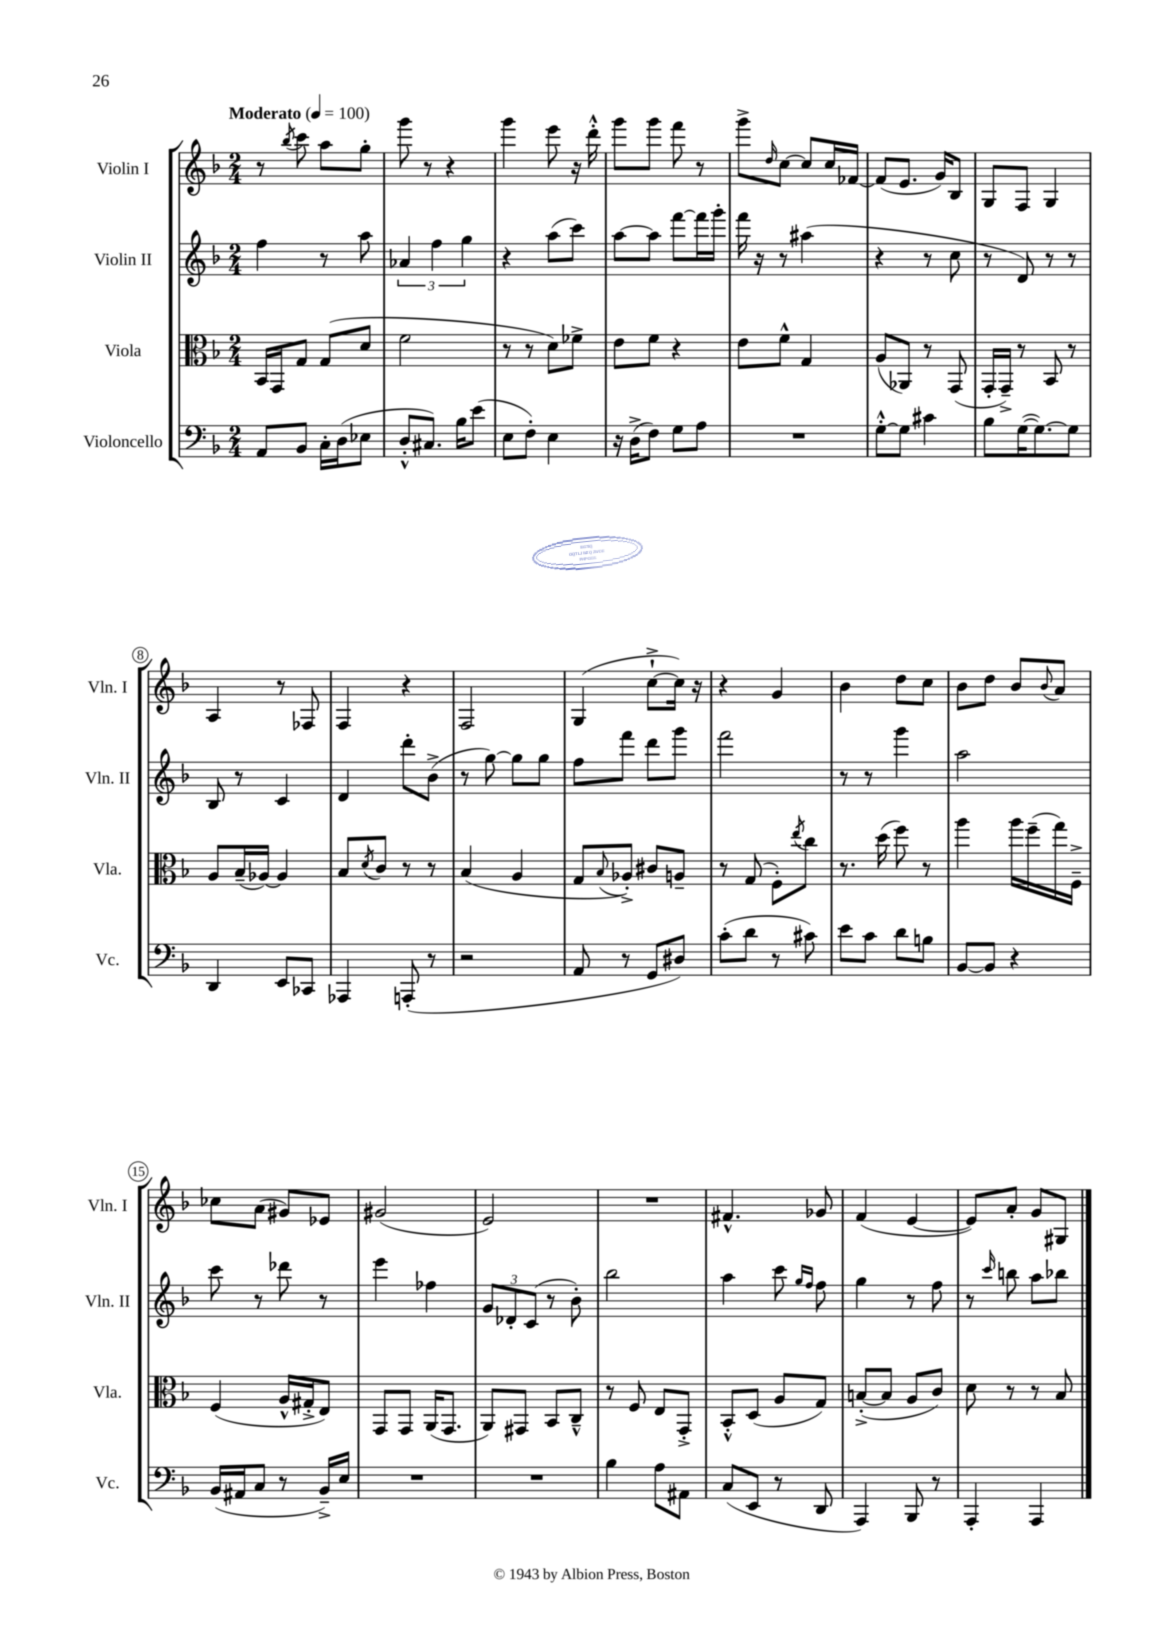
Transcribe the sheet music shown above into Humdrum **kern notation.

**kern	**kern	**kern	**kern
*staff4	*staff3	*staff2	*staff1
*clefF4	*clefC3	*clefG2	*clefG2
*k[b-]	*k[b-]	*k[b-]	*k[b-]
*M2/4	*M2/4	*M2/4	*M2/4
*MM100	*MM100	*MM100	*MM100
8AA/L	16BB-/LL	4ff\	8r
.	16GG/J	.	.
.	.	.	8qbb-/
8BB-/J	8G/J	.	8ccc\
16C'\LL	(8G/L	8r	8aa\L
(16D\J	.	.	.
8E-\J	8d/J	8aa\	8gg'\J
=	=	=	=
8D'^^/L	2f\	6a-/	8ggg\
8.C#/J)	.	.	8r
.	.	6ff\	.
.	.	.	4r
16B-\LK	.	.	.
.	.	6gg\	.
(8e\J	.	.	.
=	=	=	=
8E\L	8r	4r	4ggg\
8F'\J)	8r	.	.
4E\	8d\L)	(8aa\L	8eee\
.	8f-^\J	8ccc\J)	16r
.	.	.	16ddd'^^\
=	=	=	=
16r	8e\L	[8aa\L	8ggg\L
(16D^\LK	.	.	.
8F\J)	8f\J	8aa\]J	8ggg\J
8G\L	4r	[8fff\L	8fff\
8A\J	.	16fff\]L	8r
.	.	16ggg'\JJ	.
=	=	=	=
2r	8e\L	16fff\	8ggg^\L
.	.	16r	.
.	.	.	16qqdd/
.	8f^^\J	8r	[8cc\J
.	4G/	(4aa#\	8cc/]L
.	.	.	16cc/L
.	.	.	[16f-/JJ
=	=	=	=
[8G'^^\L	(8A/L	4r	(8f-/]L
8G\]J	8AA-/J)	.	8.e/J
4c#\	8r	8r	.
.	.	.	16g/LK)
.	(8GG/	8cc\	8B-/J
=	=	=	=
8B-\L	16GG'/LL	8r	8G/L
.	16GG~^/JJ)	.	.
([16G\K	8r	8d/)	8F/J
8.G\_)	.	.	.
.	8BB-/	8r	4G/
8G\]J	8r	8r	.
=	=	=	=
4DD/	8A/L	8B-/	4A/
.	(16B-~/L	8r	.
.	[16A-/JJ)	.	.
8EE/L	4A-/]	4c/	8r
8CC-/J	.	.	8F-/
=	=	=	=
4AAA-/	8B-/L	4d/	4F/
.	8qd/	.	.
.	8c/J	.	.
(8AAA'/	8r	8ddd'\L	4r
8r	8r	(8b-^\J	.
=	=	=	=
2r	(4B-/	8r	2F/
.	.	[8gg\)	.
.	4A/	8gg\]L	.
.	.	8gg\J	.
=	=	=	=
8AA/	8G/L	8ff\L	(4G/
.	8qqB-/	.	.
8r	8A-'^/J)	8fff\J	.
8GG/L	8c#/L	8ddd\L	[8cc`^\L
8D#/J)	8A~/J	8ggg\J	16cc\]Jk)
.	.	.	16r
=	=	=	=
(8c'\L	8r	2fff\	4r
8d\J	(8G/	.	.
8r	8F'\L)	.	4g/
.	8qee/	.	.
8c#\)	8cc\J	.	.
=	=	=	=
8e\L	8.r	8r	4b-\
8c\J	.	8r	.
.	(16dd\	.	.
8d\L	8ff\)	4ggg\	8dd\L
8B\J	8r	.	8cc\J
=	=	=	=
[8BB-/L	4aa\	2aa\	8b-\L
8BB-/]J	.	.	8dd\J
4r	16aa\LL	.	8b-/L
.	(16ff~\	.	.
.	.	.	8qqb-/
.	16gg\)	.	8a/J
.	16F~^\JJ	.	.
=	=	=	=
(16BB-/LL	(4F/	8ccc\	8cc-\L
16AA#/J	.	.	.
8C/J	.	8r	(8a\J
8r	16A^^/LL	8ddd-\	8g#/L)
.	16G#'^/J	.	.
16BB-~^/LL)	8E/J)	8r	8e-/J
16E/JJ	.	.	.
=	=	=	=
2r	8GG/L	4eee\	(2g#/
.	8GG/J	.	.
.	(16AA/LK	4ff-\	.
.	8.GG/J	.	.
=	=	=	=
2r	8AA/L)	12g/L	2e/)
.	.	12d-'/	.
.	8GG#/J	.	.
.	.	(12c/J	.
.	8BB-/L	8r	.
.	8C~^^/J	8b-'\)	.
=	=	=	=
4B-\	8r	2bb-\	2r
.	8F/	.	.
8A\L	8E/L	.	.
8AA#\J	8GG'^/J	.	.
=	=	=	=
(8C/L	8BB-'^^/L	4aa\	4.f#^^/
8EE/J	(8D/J	.	.
8r	8A/L	8ccc\	.
.	.	16qqgg/LL	.
.	.	16qqff/JJ	.
8DD/	8G/J)	8ff\	8g-/
=	=	=	=
4AAA/)	([8B'^/L	4gg\	(4f/
.	8B/]J	.	.
8BBB-/	8A/L	8r	[4e/
8r	8c/J)	8ff\	.
=	=	=	=
4AAA'/	8d\	8r	8e/]L)
.	.	16qqccc/	.
.	8r	8bb\	8a'/J
4AAA/	8r	8aa\L	8g/L
.	8B-/	8bb-\J	8G#/J
==	==	==	==
*-	*-	*-	*-
